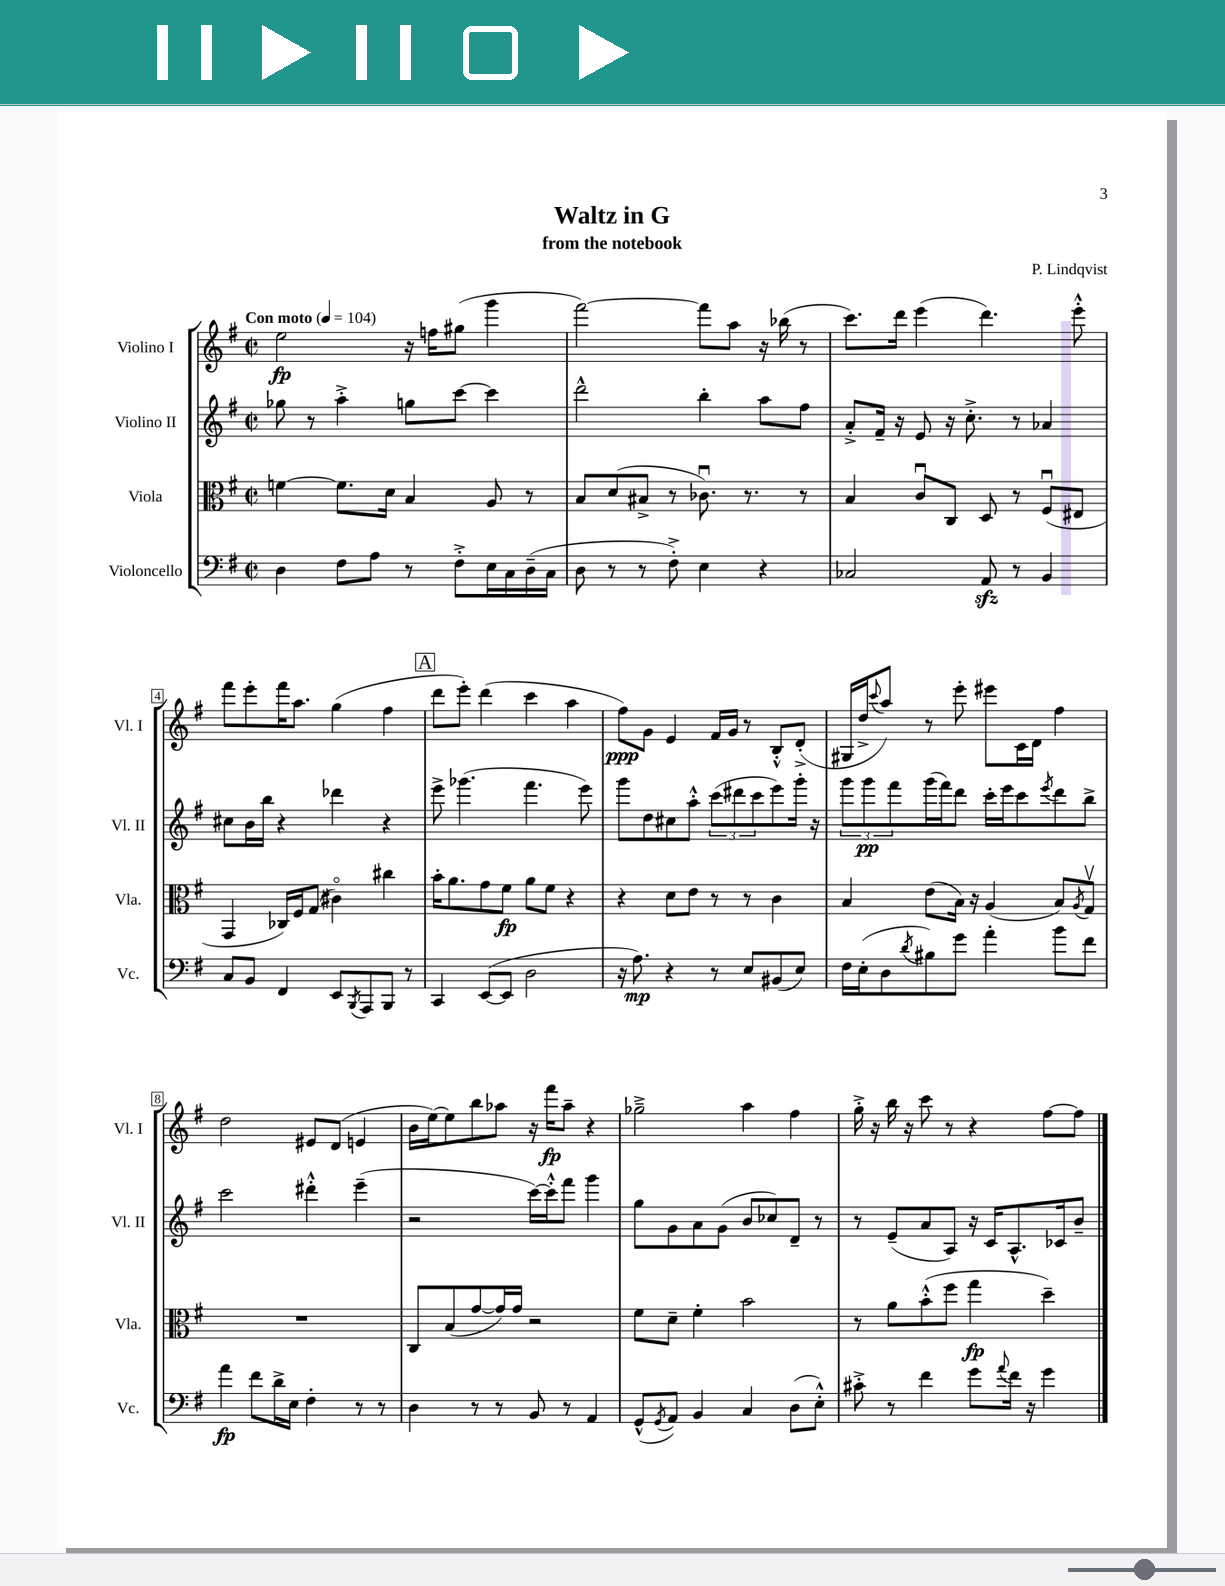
\header { title = "Waltz in G" composer = "P. Lindqvist" subtitle = "from the notebook" }
<<
\new StaffGroup <<
\new Staff = "s0" \with { instrumentName = "Violino I" shortInstrumentName = "Vl. I" } {
    \clef treble \key g \major \defaultTimeSignature \time 2/2 \tempo "Con moto" 4 = 104
    e''2\fp r16 f''16 gis''8( g'''4 |
    fis'''2~) fis'''8 a''8 r16 bes''16( r8 |
    c'''8.) d'''16 e'''4( d'''4.) e'''8-.-^ |
    fis'''8 e'''8-. fis'''16 a''8. g''4( fis''4 |
    \mark \markup { \box "A" } d'''8 e'''8-.) d'''4( c'''4 a''4 |
    fis''8\ppp) g'8 e'4 fis'16 g'16 r8 b8-.-^ d'8-.->( |
    gis16 d''16-> \appoggiatura { c'''8 } a''8) r8 e'''8-. eis'''8 c'16 d'16 fis''4 |
    d''2 eis'8 d'8( e'4 |
    b'16 e''16~) e''8 b''8 aes''8 r16 fis'''16\fp aes''8-- r4 |
    ges''2---> a''4 fis''4 |
    g''16-.-> r16 b''16 r16 c'''8 r8 r4 fis''8~ fis''8 \bar "|." |
}
\new Staff = "s1" \with { instrumentName = "Violino II" shortInstrumentName = "Vl. II" } {
    \clef treble \key g \major \defaultTimeSignature \time 2/2
    ges''8 r8 a''4-.-> g''8 c'''8~ c'''4 |
    d'''2-^ b''4-. a''8 fis''8 |
    a'8-.-> fis'16-- r16 e'8 r16 c''8.-.-> r8 aes'4 |
    cis''8 b'16 b''16 r4 des'''4 r4 |
    \mark \markup { \box "A" } e'''8-> ges'''4.( fis'''4. e'''8) |
    g'''8 d''8 cis''8 a''8-.-^ \tuplet 3/2 { c'''8( dis'''8 c'''8 } e'''8) g'''16-. r16 |
    \tuplet 3/2 { g'''8 g'''8\pp fis'''8 } g'''16( fis'''16) d'''8 c'''16-. e'''16 c'''8 \acciaccatura { e'''8 } d'''8 b''8-> |
    c'''2 dis'''4-.-^ e'''4--( |
    r2 c'''16~) c'''16-.-^ fis'''8 g'''4 |
    g''8 g'8 a'8 g'8( b'8 ces''8) d'8-- r8 |
    r8 e'8--( a'8 a8) r16 c'16 a8.-^ ces'16 b'8-- \bar "|." |
}
\new Staff = "s2" \with { instrumentName = "Viola" shortInstrumentName = "Vla." } {
    \clef alto \key g \major \defaultTimeSignature \time 2/2
    f'4~ f'8. d'16 b4 a8 r8 |
    b8 d'8( bis8-> r8 ces'8.\downbow) r8. r8 |
    b4 c'8\downbow c8 d8 r8 fis8\downbow( eis8 |
    g,4 ces16) fis16 g8( cis'4\flageolet) cis''4 |
    \mark \markup { \box "A" } b'16-. a'8. g'8 fis'8\fp a'8 fis'8 r4 |
    r4 d'8 e'8 r8 r8 c'4 |
    b4 e'8( b16) r16 a4( b8) \acciaccatura { a8 } g8\upbow |
    R1 |
    c8 b8( g'8~ g'16) g'16 r2 |
    fis'8 d'8-- fis'4-. b'2 |
    r8 a'8 b'8-.-^( fis''8 g''4\fp d''4--) \bar "|." |
}
\new Staff = "s3" \with { instrumentName = "Violoncello" shortInstrumentName = "Vc." } {
    \clef bass \key g \major \defaultTimeSignature \time 2/2
    d4 fis8 a8 r8 fis8-.-> e16 c16 d16--( c16 |
    d8 r8 r8 fis8-.->) e4 r4 |
    ces2 a,8\sfz r8 b,4 |
    c8 b,8 fis,4 e,8 \acciaccatura { b,,8 } a,,8 b,,8 r8 |
    \mark \markup { \box "A" } c,4 e,8~( e,8 d2 |
    r16 a8.\mp) r4 r8 e8 bis,8( e8) |
    fis16 e16-.( d8 \acciaccatura { d'8 } bis8) g'8 a'4-. b'8 fis'8 |
    a'4\fp fis'8 d'16-> e16 fis4-. r8 r8 |
    d4 r8 r8 b,8 r8 a,4 |
    g,8-^( \acciaccatura { g,8 } a,8) b,4 c4 d8( e8-.-^) |
    cis'8-.-> r8 fis'4 g'8 \appoggiatura { a'8 } fis'16 r16 g'4 \bar "|." |
}
>>
>>
\layout { \context { \Score \override BarNumber.stencil = #(make-stencil-boxer 0.1 0.3 ly:text-interface::print) } }
